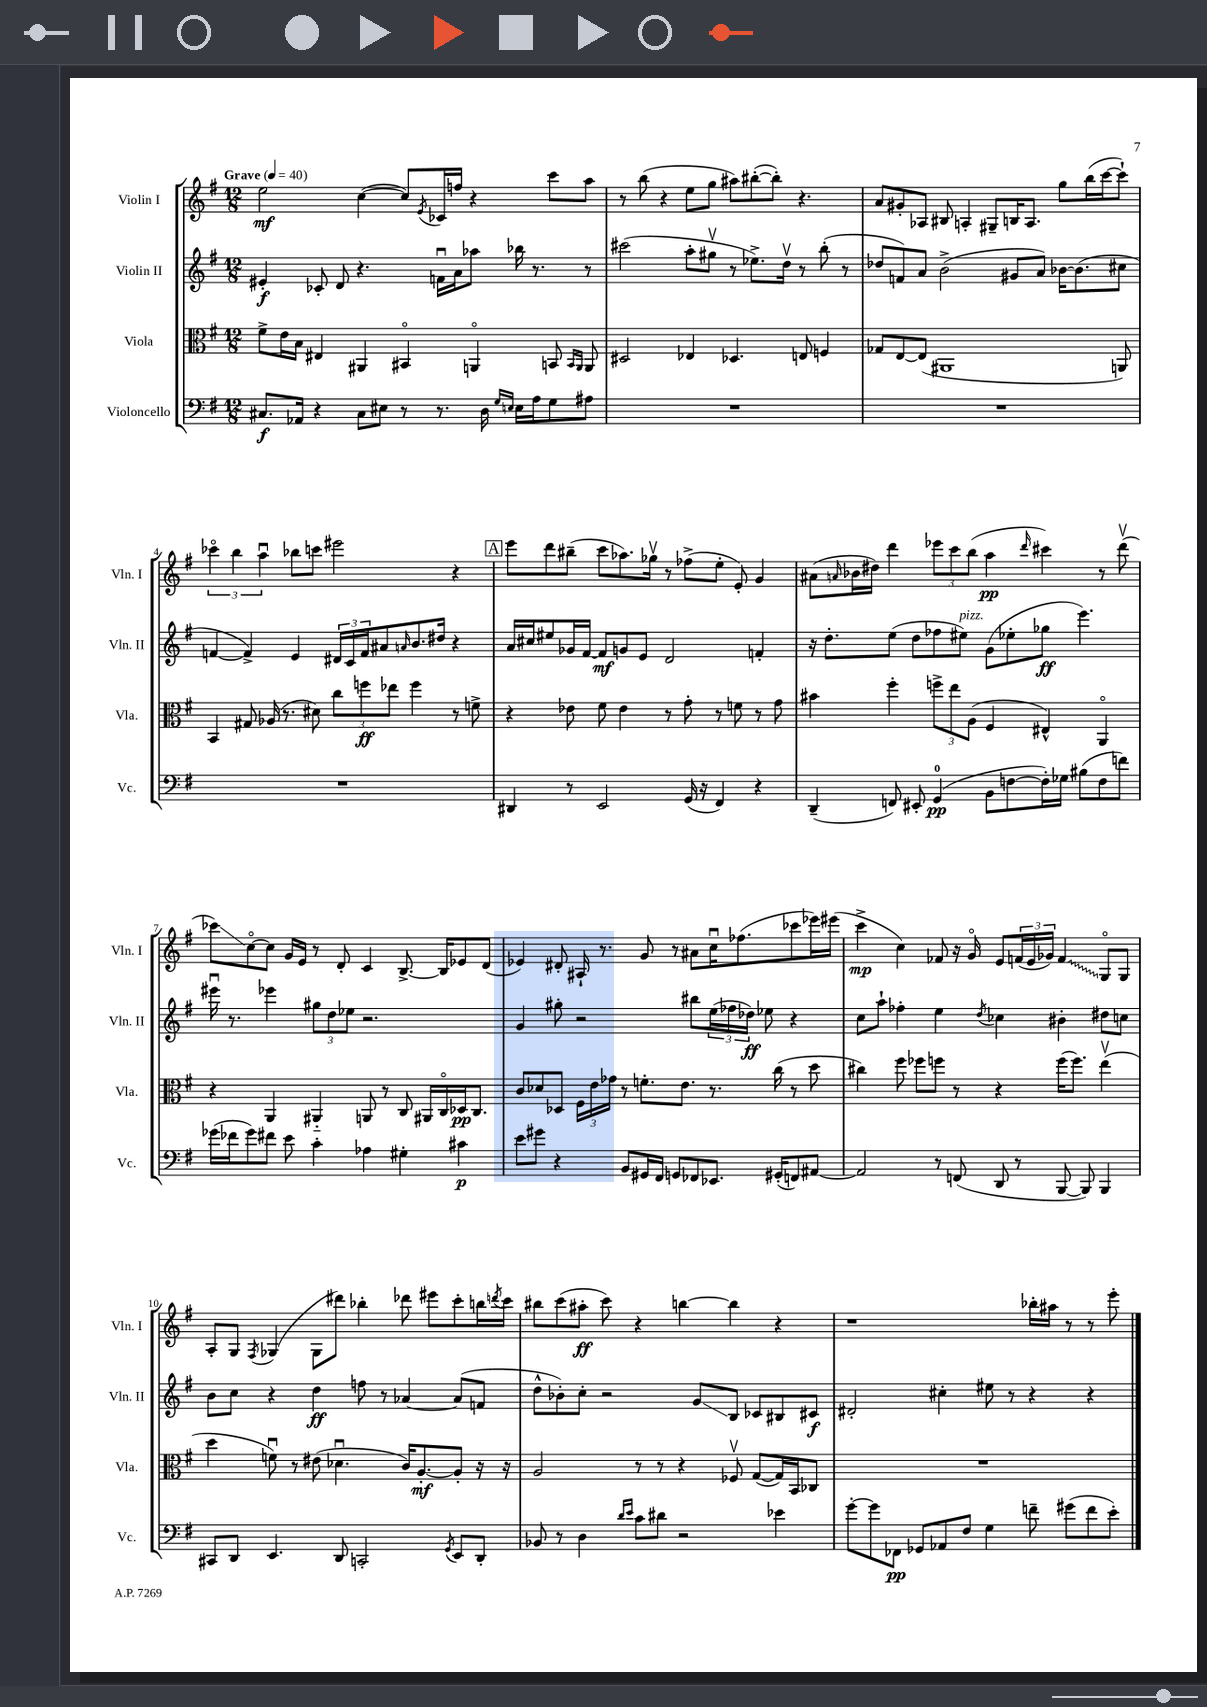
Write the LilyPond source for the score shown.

<<
\new StaffGroup <<
\new Staff = "s0" \with { instrumentName = "Violin I" shortInstrumentName = "Vln. I" } {
    \clef treble \key g \major \numericTimeSignature \time 12/8 \tempo "Grave" 4 = 40
    e''2\mf c''4~( c''8) \acciaccatura { e'8 } ces'16 f''16 r4 c'''8 a''8 |
    r8 b''8( r4 e''8 g''8 ais''8) bis''8~-.( bis''8-.) r4. |
    a'8 gis'8-. aes8 bis8 a4-. gis8-- b16 a8. g''8 b''16( c'''16~ c'''8-!) |
    \tuplet 3/2 { ces'''4\flageolet b''4 a''4\downbow } bes''8 c'''8 eis'''2 r4 |
    \mark \markup { \box "A" } e'''8 d'''8 bis''8--( c'''8 aes''8.) ges''16\upbow r8 fes''8->( e''8-. e'8-.) g'4 |
    ais'8( \grace { a'16 } bes'16 dis''16) d'''4 \tuplet 3/2 { ees'''8 c'''8 b''8( } a''4\pp \grace { d'''16 } cis'''4) r8 d'''8\upbow( |
    ces'''8\glissando) c''8~\flageolet c''8 g'16 e'16 r8 d'8-. c'4 b8.~-> b16 ees'8 d'8( |
    ees'4) dis'8-. ais16-! r8. g'8 r8 ais'8 c''16\downbow fes''8.( ces'''8 ees'''16) eis'''16( |
    c'''4->\mp c''4) fes'8 r16 g'16\flageolet e'8 \tuplet 3/2 { f'16( e'16 ges'16) } \once \override Glissando.style = #'zigzag f'4\glissando g8\flageolet g8 |
    a8-. g8 \acciaccatura { fis8 } ges4( ges8 dis'''8) bes''4-. des'''8 eis'''8 c'''8-. b''16 \acciaccatura { d'''8 } c'''16 |
    bis''8 c'''8( ais''8-.\ff c'''8) r4 b''4~ b''4 r4 |
    r1 bes''16-. ais''16 r8 r8 e'''8-. \bar "|." |
}
\new Staff = "s1" \with { instrumentName = "Violin II" shortInstrumentName = "Vln. II" } {
    \clef treble \key g \major \numericTimeSignature \time 12/8
    eis'4-.\f ces'8-. d'8 r4. f'16\downbow a'16 aes''8 bes''16 r8. r8 |
    cis'''2( a''8-. gis''8\upbow r8 ees''8.->) d''16\upbow r8 b''8-.( r8 |
    des''8 f'8) a'8 b'2->( gis'8 a'8) bes'16~ bes'8.( cis''8 |
    f'4~ f'4->) e'4 \tuplet 3/2 { dis'16 c'16 f'16 } ais'8 \grace { a'16 } b'8. dis''16 r4 |
    \mark \markup { \box "A" } a'16 cis''16 eis''8 ges'16 fis'16~ fis'8\mf g'8 e'8 d'2 f'4-. |
    r16 d''8.-. e''8( d''8 fes''8 eis''8^\markup { \italic "pizz." }) g'8( ees''8-. ges''8\ff e'''4.) |
    eis'''16\downbow r8. ees'''4 \tuplet 3/2 { gis''8 d''8 ees''8 } r2. |
    g'4 gis''8-. r2 bis''8 \tuplet 3/2 { e''16( fes''16 des''16\ff) } ees''8 r4 |
    c''8 a''8-! fes''4-. e''4 \acciaccatura { d''8 } ces''4 bis'4-. dis''8 c''8 |
    b'8 c''8 r4 d''4\ff f''8 r8 aes'4~ aes'8( f'8 |
    d''8-^ bes'8-.) c''8-. r2 g'8\glissando b8 ces'8 bis8 cis'8\f |
    dis'2-. cis''4-. eis''8 r8 r4 r4 \bar "|." |
}
\new Staff = "s2" \with { instrumentName = "Viola" shortInstrumentName = "Vla." } {
    \clef alto \key g \major \numericTimeSignature \time 12/8
    fis'8-> e'16 b16 eis4 ais,4 bis,4\flageolet a,4\flageolet b,8 \grace { b,16 a,16 } a,8 |
    dis2 ees4 des4. e8 f4 |
    ges8 e8~ e8( ais,1 a,8) |
    b,4 gis8 aes16( r8. dis'8) \tuplet 3/2 { c''8 f''8\ff ees''8 } f''4 r8 f'8-> |
    \mark \markup { \box "A" } r4 ees'8 fis'8 ees'4 r8 g'8-. r8 f'8 r8 g'8 |
    bis'4 fis''4-. \tuplet 3/2 { f''8-> e''8 a8( } fis4 eis4-^) a,4\flageolet |
    r4 a,4 ais,4-_ a,8 r8 c8 ais,16 c16\flageolet des16\pp c8. |
    c'8 des'8 des8 \tuplet 3/2 { fis16 e'16 ges'16 } r8 f'8.-. e'8. r8. c''16( r8 d''8 |
    cis''4) fis''8 fes''8 f''8 r8 r4 f''16( f''8.) e''4\upbow( |
    d''4 f'8\downbow) r8 eis'8( des'4.\downbow c'16) a8.~-.\mf a8-. r16 r16 |
    a2 r8 r8 r4 fes8\upbow g8~( g16) b,16 ces8 |
    R1. \bar "|." |
}
\new Staff = "s3" \with { instrumentName = "Violoncello" shortInstrumentName = "Vc." } {
    \clef bass \key g \major \numericTimeSignature \time 12/8
    cis8.\f aes,16 r4 cis8 eis8 r8 r8. d16 \grace { g16 e16 } e16 a16 g8 ais8 |
    R1. |
    R1. |
    R1. |
    \mark \markup { \box "A" } dis,4 r8 e,2 g,16( r16 fis,4) r4 |
    d,4--( f,8) eis,8-. g,4-0\pp( b,8 f8~ f16-.) ges16 bis8( f8 f'8) |
    ges'16( fes'16 ges'8) fis'8 e'8 c'4-. aes4 gis4-. cis'4\p |
    e'8 gis'8 r4 b,8 gis,16 fis,16 g,8 fes,8 ees,8. gis,16-.( f,8) ais,8~ |
    ais,2 r8 f,8( d,8 r8 b,,8~ b,,8) b,,4 |
    cis,8 d,8 e,4. d,8 c,2-. \acciaccatura { g,8 } e,8 d,8-. |
    bes,8 r8 d4 \grace { d'16 e'16 } c'8 dis'8 r2 ees'4 |
    g'8~-. g'8 fes,8\pp ges,8 aes,8 fis8 g4 f'8-- gis'8( f'8 e'8-.) \bar "|." |
}
>>
>>
